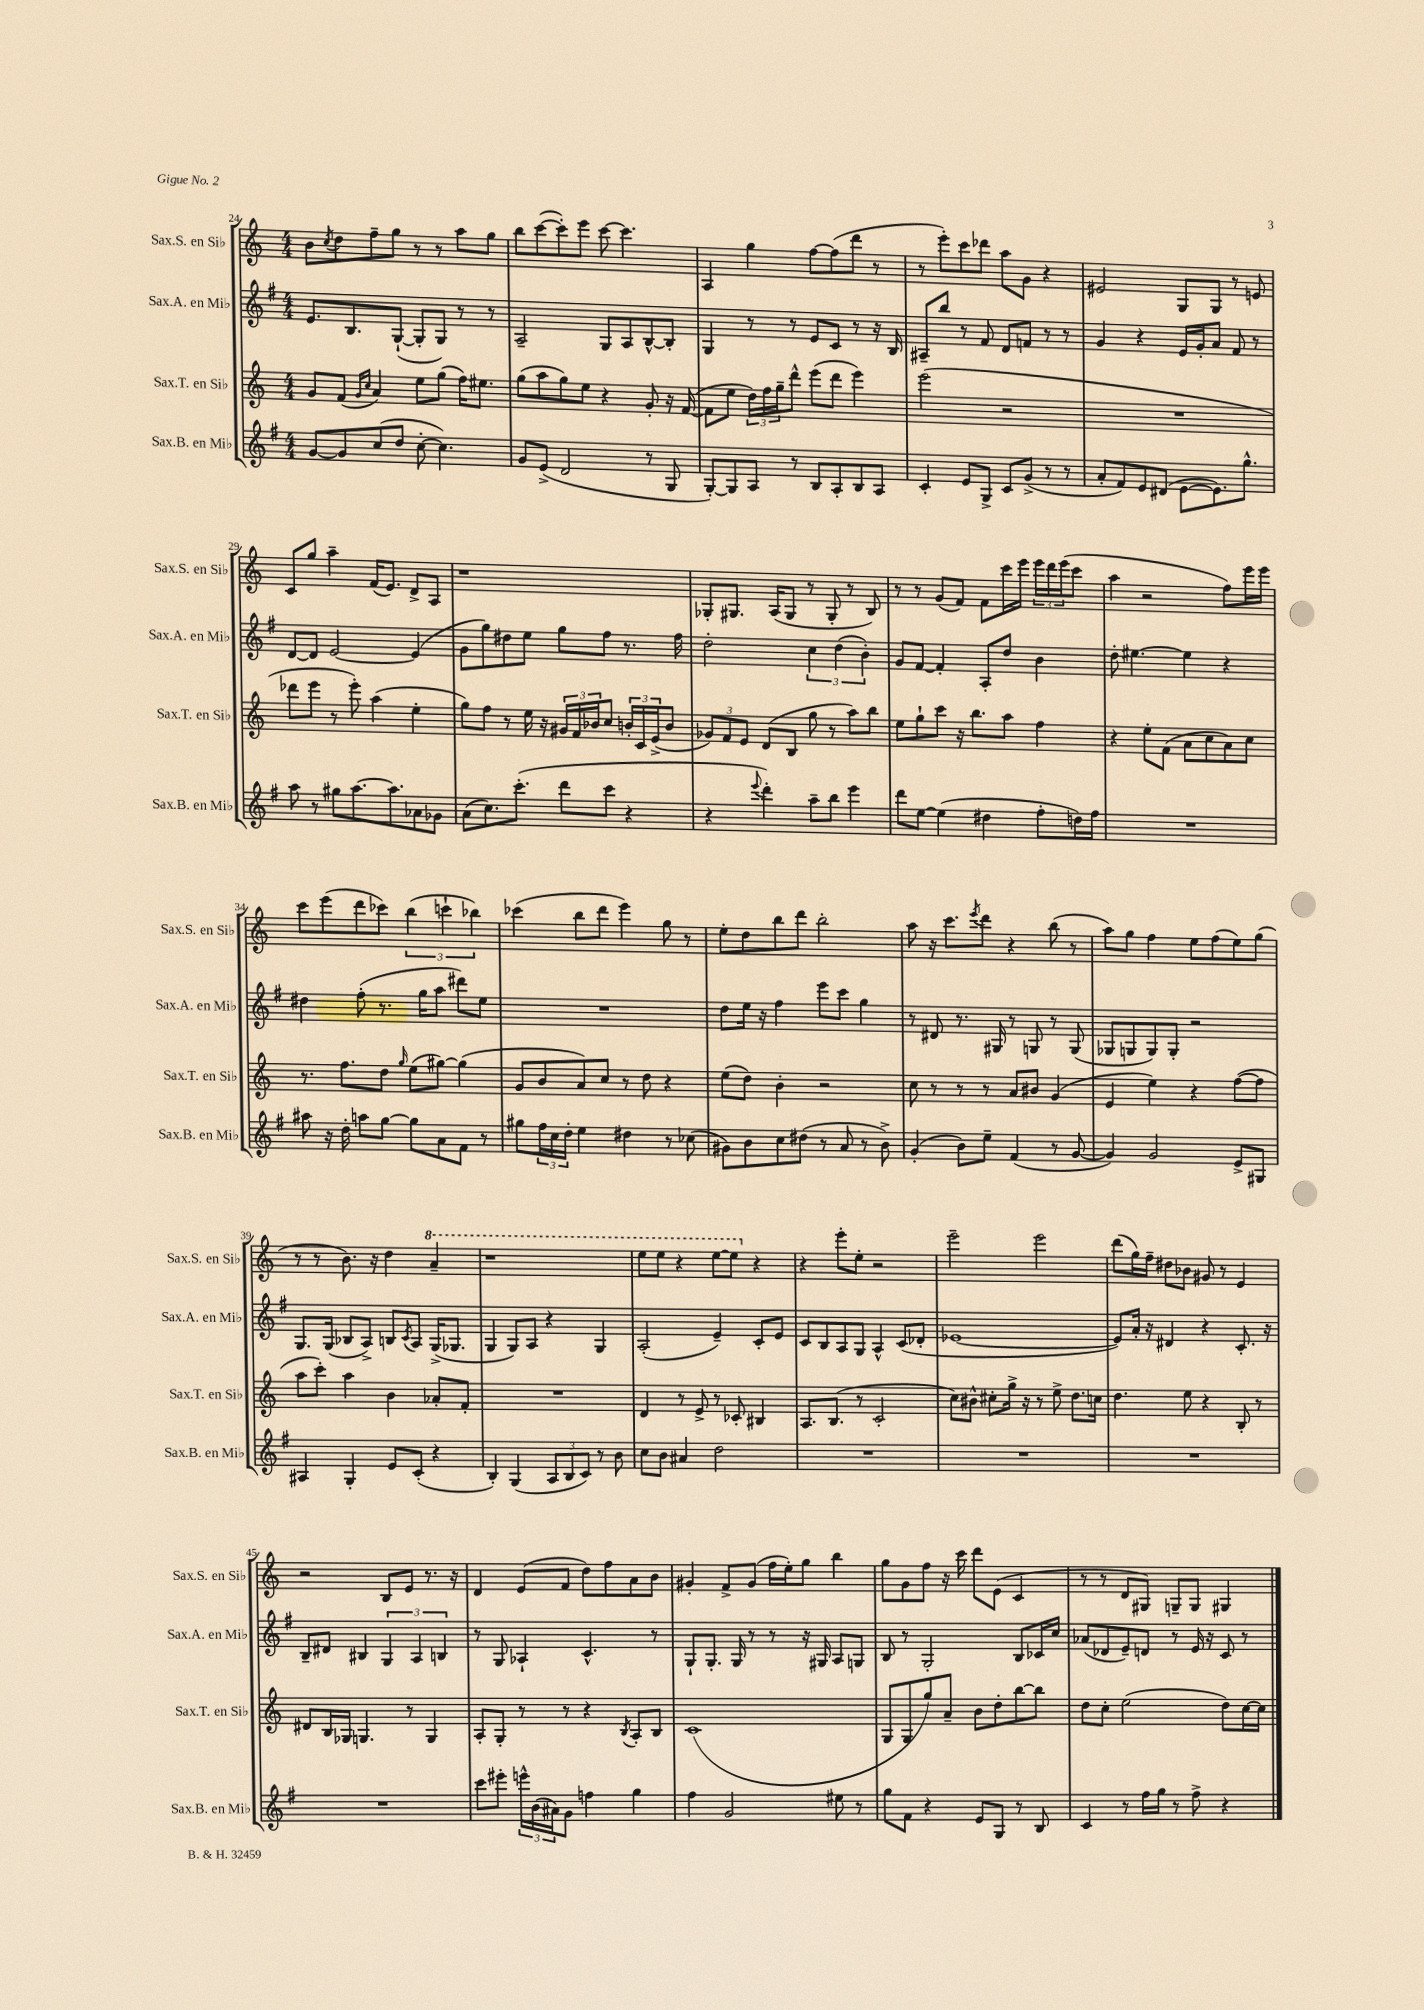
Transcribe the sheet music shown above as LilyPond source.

<<
\new StaffGroup <<
\new Staff = "s0" \with { instrumentName = "Sax.S. en Sib" shortInstrumentName = "Sax.S. en Sib" } {
    \clef treble \key c \major \numericTimeSignature \time 4/4
    b'8 \acciaccatura { c''8 } d''8 f''8-- g''8 r8 r8 a''8 g''8 |
    b''8 c'''8~( c'''8-.) e'''8 c'''8~ c'''4. |
    a4 g''4 f''8~ f''8( d'''8 r8 |
    r8 e'''8-.) c'''8 des'''8 a''8 g'8 r4 |
    eis'2 g8 g8 r8 e'8 |
    c'8 g''8 a''4-- f'16( e'8.) d'8-> a8 |
    r1 |
    ges8-. gis8. a16( gis8 r8 gis8-. r8 b8) |
    r8 r8 g'8( f'8) f'8 c'''16 e'''16 \tuplet 3/2 { e'''16 d'''16 e'''16( } c'''8 |
    a''4 r2 f''8) e'''16 e'''16 |
    c'''8 e'''8( d'''8 ces'''8) \tuplet 3/2 { b''4( c'''4-! bes''4) } |
    ces'''4( b''8 d'''8 e'''4) g''8 r8 |
    e''8-. d''8 b''8 d'''8 b''2-. |
    a''8 r16 c'''8. \acciaccatura { e'''8 } d'''8 r4 b''8( r8 |
    a''8) g''8 f''4 e''8 f''8( e''8) g''8( |
    r8 r8 b'8.) r16 d''4 \ottava #1 a''4-- |
    r1 |
    e'''8 e'''8 r4 e'''8~ e'''8 \ottava #0 r4 |
    r4 e'''8-. e''8-. r2 |
    e'''2-- e'''2 |
    d'''8( g''16) f''16-- dis''8 bes'8 gis'8 r8 e'4 |
    r2 b8 e'8 r8. r16 |
    d'4 e'8( f'8 d''8) f''8 a'8 b'8 |
    gis'4-. f'8-> gis'8( f''16 e''16-.) g''8 b''4 |
    g''8 g'8 f''8 r16 c'''16 d'''8 e'8( c'4 |
    r8 r8 d'8 gis8) g8-- g8 gis4 \bar "|." |
}
\new Staff = "s1" \with { instrumentName = "Sax.A. en Mib" shortInstrumentName = "Sax.A. en Mib" } {
    \clef treble \key g \major \numericTimeSignature \time 4/4
    e'8. b8. g8~-!( g8-. g8) r8 r8 |
    a2-- g8 a8 b8~-^ b8-. |
    g4 r8 r8 e'8 c'8 r8 r16 b16 |
    ais8-- b''8 r8 fis'8 d'8 f'8 r8 r8 |
    g'4 r4 e'16 g'16-. a'8 fis'8 r8 |
    d'8~ d'8 e'2~ e'4( |
    g'8 g''8) dis''8 e''8 g''8 fis''8 r8. fis''16 |
    d''2-. \tuplet 3/2 { c''4 d''4( b'4-.) } |
    g'8 fis'8~ fis'4-. a8-. d''8 b'4 |
    d''8-. eis''4.~ eis''4 r4 |
    dis''4 fis''8-.( r8. g''16 a''8 dis'''8) e''8 |
    R1 |
    d''8 e''16 r16 fis''4 e'''8 c'''8 g''4 |
    r8 dis'8 r8. gis16 r8 g8 r8 g8( |
    ges8 g8 g8) g8-. r2 |
    g8. g16( bes8 a8->) b8 \acciaccatura { c'8 } a8 g16->( ges8. |
    g4 g8) a8 r4 g4 |
    a2-.( e'4--) c'8-. e'8 |
    c'8 b8 a8 g8 a4-^ c'8( des'8-. |
    ees'1~ |
    ees'8) a'16-. r16 dis'4 r4 c'8.-. r16 |
    b8-- dis'8 bis4 \tuplet 3/2 { g4 a4 b4 } |
    r8 g8 aes4-! c'4.-^ r8 |
    g8-! g8.-. g16 r8 r8 r16 gis16 a8 g8 |
    b8 r8 g2-. b8 ces'16 c''16 |
    aes'8( des'8 e'8--) d'8 r8 e'16 r16 c'8 r8 \bar "|." |
}
\new Staff = "s2" \with { instrumentName = "Sax.T. en Sib" shortInstrumentName = "Sax.T. en Sib" } {
    \clef treble \key c \major \numericTimeSignature \time 4/4
    g'8 f'8( \grace { g'16 c''16 } a'4) e''8 g''8( f''16) eis''8. |
    g''8( a''8 g''8) e''8 r4 g'8-. r16 f'16~( |
    f'8 e''8 \tuplet 3/2 { d''16) f''16 g''16-- } d'''8-^ e'''8( d'''8 e'''4) |
    e'''2( r2 |
    R1 |
    des'''8 e'''8 r8 e'''8-.) a''4( e''4-. |
    g''8) f''8 r8 e''16 r16 \tuplet 3/2 { gis'16 f'16 bes'16 } c''8 \tuplet 3/2 { b'16-. c'16 e'16->( } b'8 |
    \tuplet 3/2 { ges'8) f'8 e'8 } d'8( b8 g''8 r8 a''8) b''8 |
    e''8 g''8-! c'''8 r16 b''8. a''8 f''4 |
    r4 e''8-. f'8( a'8 c''8 a'8) c''8 |
    r8. f''8. d''8 \grace { g''16 } e''8( gis''8~) gis''4( |
    g'8 b'8 a'8) c''8 r8 d''8 r4 |
    e''8( d''8) b'4-. r2 |
    c''8 r8 r8 r8 a'8 bis'8 g'4( |
    e'4 e''4) r4 f''8~( f''8 |
    a''8 c'''8-.) a''4 b'4 aes'8-. f'8-. |
    R1 |
    d'4 r8 e'8-> r8 ces'8-. bis4 |
    a8. b8.( r8 c'2-. |
    c''8) bis'8-^ cis''8-. g''16-> r16 r8 e''8-> d''8. c''16 |
    d''4. e''8 r4 b8-. r8 |
    dis'8 b16 ges16 g4. r8 g4 |
    a8-. g8-. r8 r8 r4 \acciaccatura { b8 } a8-. b8 |
    c'1( |
    g8 g8 g''8) a'8-- b'8 d''8-. b''8~ b''8 |
    d''8 c''8-. e''2( d''8) c''16~ c''16 \bar "|." |
}
\new Staff = "s3" \with { instrumentName = "Sax.B. en Mib" shortInstrumentName = "Sax.B. en Mib" } {
    \clef treble \key g \major \numericTimeSignature \time 4/4
    g'8~ g'8 c''8( d''8 c''8~-. c''4.) |
    g'8 e'8->( d'2 r8 g8 |
    g8~-.) g8 a8 r8 b8 a8-. b8 a8 |
    c'4-. e'8 g8-> c'8 g'8->( r8 r8 |
    a'8-. fis'8) e'8 dis'8( e'8~ e'8.) g''8.-^ |
    a''8 r8 gis''8 a''8.~ a''8. aes'8 ges'8 |
    a'8( c''8.) c'''8.-.( d'''8 c'''8 r4 |
    r4 \appoggiatura { e'''8 } d'''4-.) a''8-- b''8 e'''4 |
    d'''8 e''8~ e''4( dis''4 fis''8-. d''16) fis''16 |
    R1 |
    ais''8 r16 d''16-. a''8 g''8~ g''8 a'8 fis'8 r8 |
    gis''8 \tuplet 3/2 { fis''16 c''16 d''16-. } e''4 dis''4 r8 ces''8( |
    gis'8) b'8 c''8 dis''8( r8 a'8 r8 b'8->) |
    g'4-.( b'8) e''8-- fis'4( r8 g'8~ |
    g'4) g'2 e'8-> gis8 |
    ais4 g4-. e'8 c'8-.( r4 |
    b4-.) g4( \tuplet 3/2 { a8 b8 c'8) } r8 b'8 |
    c''8 b'8 ais'4 d''2 |
    R1 |
    R1 |
    R1 |
    R1 |
    c'''8 eis'''8-. \tuplet 3/2 { e'''16-^ b'16( ais'16) } g'8 f''4 g''4 |
    fis''4 g'2 eis''8 r8 |
    g''8 fis'8 r4 e'8 g8 r8 b8 |
    c'4 r8 fis''16 g''16 r8 fis''8-> r4 \bar "|." |
}
>>
>>
\layout { \context { \Score currentBarNumber = #24 } }
